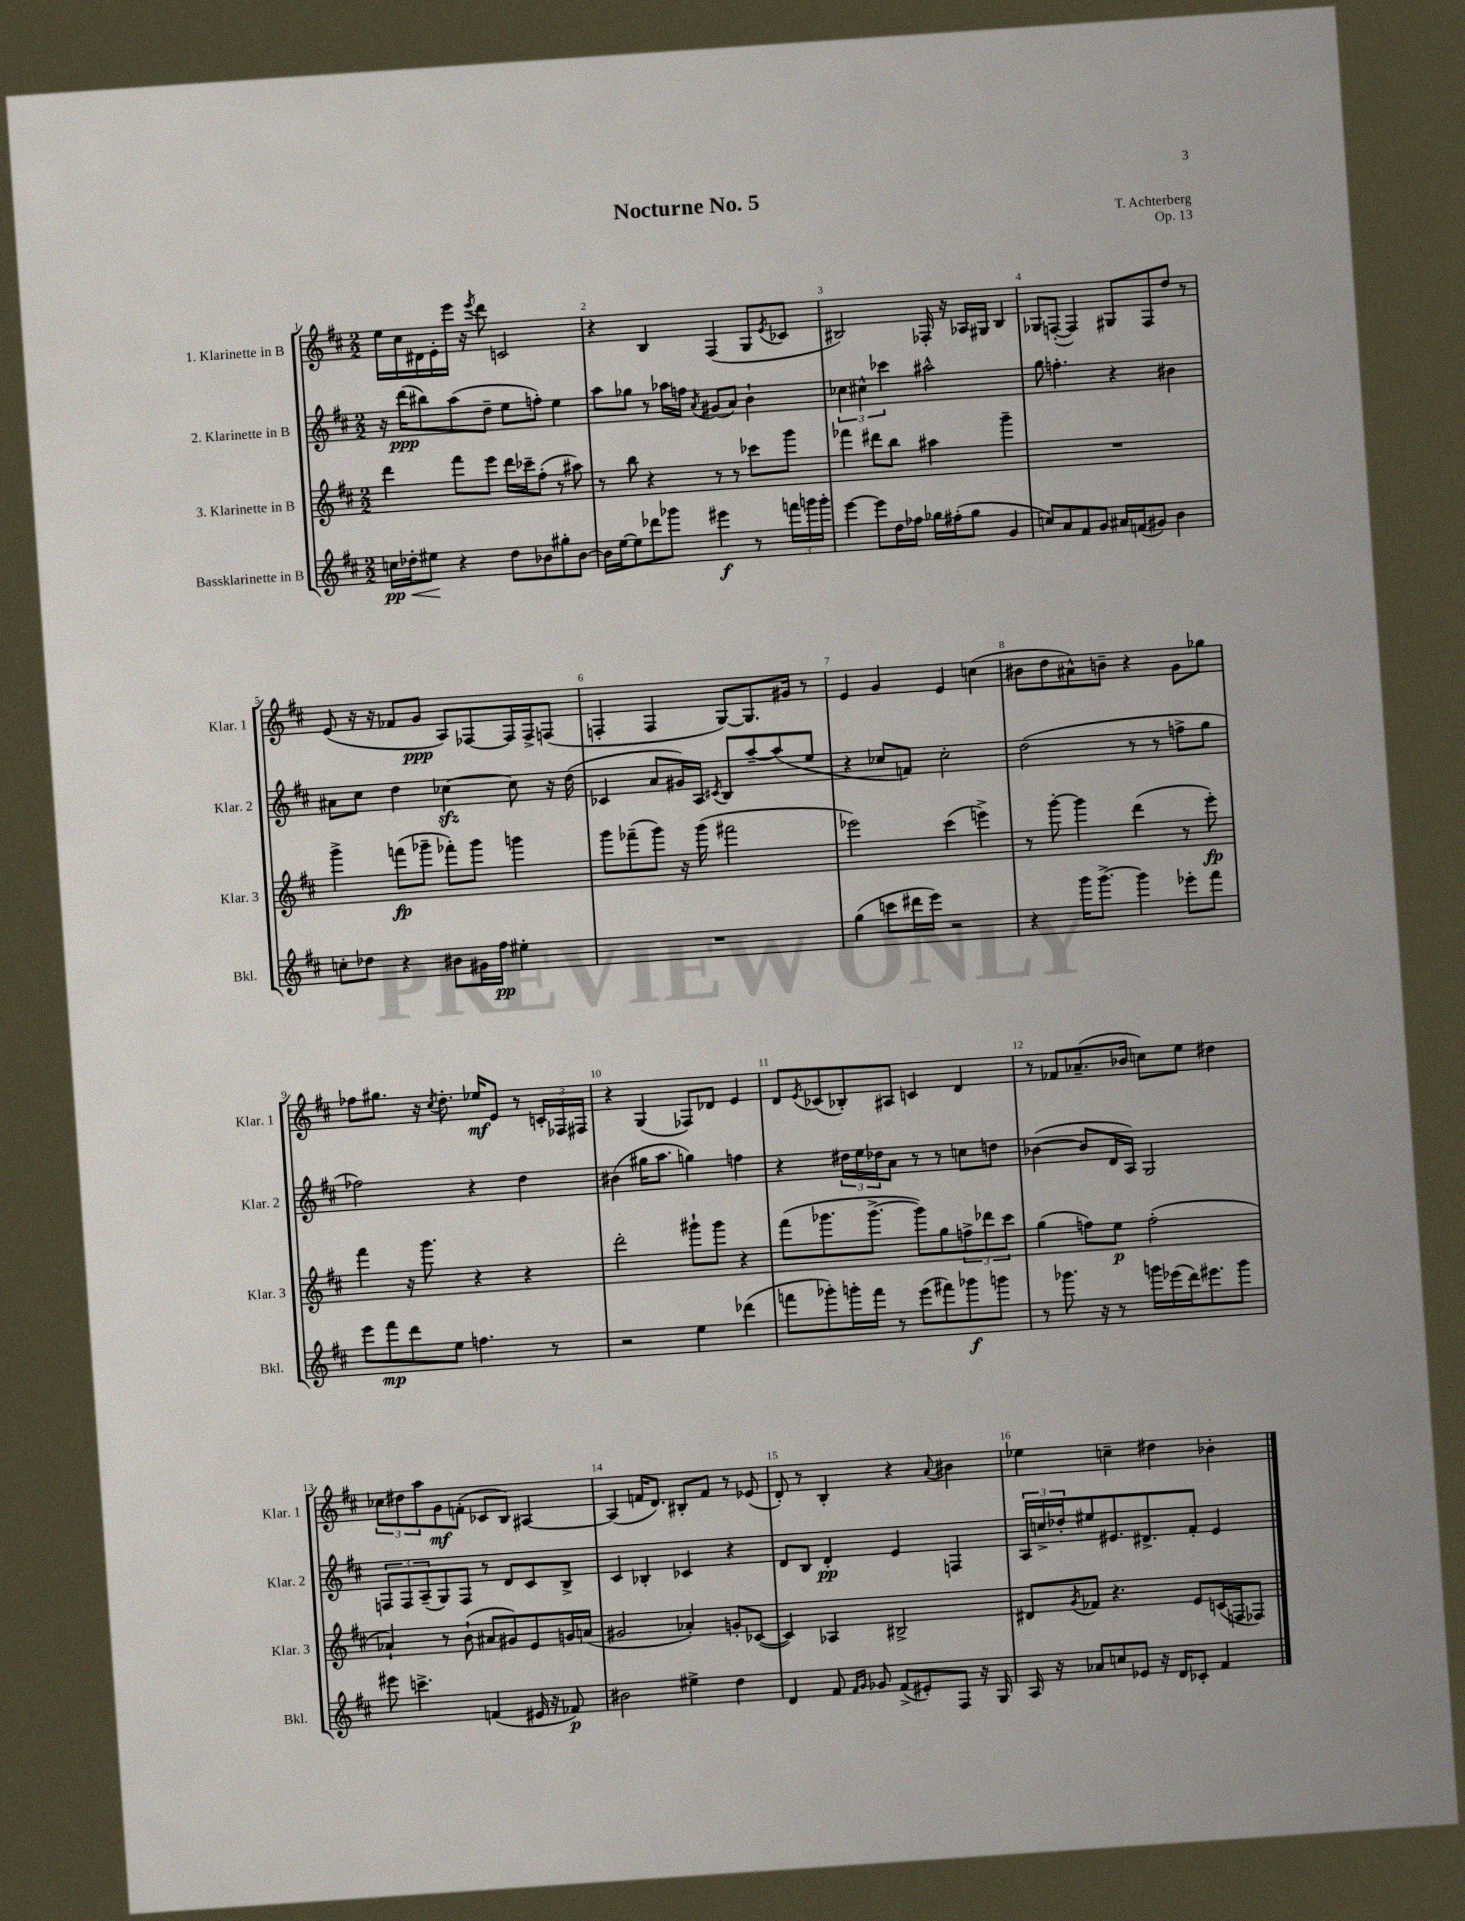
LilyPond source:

\header { title = "Nocturne No. 5" composer = "T. Achterberg" opus = "Op. 13" }
<<
\new StaffGroup <<
\new Staff = "s0" \with { instrumentName = "1. Klarinette in B" shortInstrumentName = "Klar. 1" } {
    \clef treble \key d \major \numericTimeSignature \time 2/2
    e''16 cis''16 dis'16 e'16-. e'''16 r16 \acciaccatura { e'''8 } d'''8 c'2 |
    r4 b4 fis4( g8 \acciaccatura { e'8 } ces'8 |
    bis2) fes16-. r16 aes16 gis16 bis4 |
    ges8 f8~-.( f4) gis8 f8 d''8 r8 |
    e'8( r16 r16 fes'8 g'8\ppp a8) fes8~ fes16 fes16-> f8( |
    f4-. f4 g8~) g8. gis'16 r8 |
    e'4 g'4 e'4 c''4( |
    bis'8 d''8 ais'8-^) b'8-- r4 g'8 ges''8 |
    fes''8 gis''8. r16 \acciaccatura { cis''8 } d''8.-. ees''16\mf e'8 r8 \tuplet 3/2 { c'16-. fes16 fis16 } |
    r4 g4( fes8) des'8 e'4 |
    d'8 \acciaccatura { e'8 } ces'8( bes8-.) ais8 c'4 d'4 |
    r8 fes'8 aes'8.--( bes'16 c''8) e''8 dis''4 |
    \tuplet 3/2 { ces''8 dis''8 a''8 } g'8\mf f'8-.( ces'8 b8) ais4~ |
    ais4( f'16 d'8.) bis8-. f'8 r8 ees'8( |
    d'8-.) r8 b4-. r4 \appoggiatura { a'8 } bis'4 |
    ees''4 c''4-- dis''4 bes'4-. \bar "|." |
}
\new Staff = "s1" \with { instrumentName = "2. Klarinette in B" shortInstrumentName = "Klar. 2" } {
    \clef treble \key d \major \numericTimeSignature \time 2/2
    r16 d'''16\ppp( bis''8) a''8( d''8-- e''8 f''8-.) e''4 |
    a''8 ges''8 r8 aes''16 f''16 \acciaccatura { a'8 } gis'8( a'8) b'4-! |
    \tuplet 3/2 { ces''4 cis''4-^ ces'''4 } ais''2-^ |
    g''8 f''4.-. r4 bis'4 |
    ais'8 cis''8 d''4 ces''4~\sfz ces''8 r16 d''16( |
    ces'4 a'8 gis'16) a16 \acciaccatura { cis'8 } b8 a''8~-- a''8( e''8 |
    r4 ces''8 f'8) ces''2-. |
    d''2( r8 r8 f''8-> g''8 |
    fes''2) r4 d''4 |
    bis'4( gis''16 a''8. g''4) f''4 |
    r4 \tuplet 3/2 { dis''16 e''16 des''16 } a'8 r8 r8 c''8 d''8 |
    bes'4~( bes'8 d'16 a16) g2 |
    \tuplet 3/2 { f8 f8 a8--( } g8) f8 r8 d'8 cis'8 b8-> |
    cis'4 bes4-. ces'4 r4 |
    d'8 b8 d'4-.\pp e'4 f4 |
    \tuplet 3/2 { a16 c''16-> des''16-. } eis''8 eis'8. dis'8.-> fis'8-. eis'4 \bar "|." |
}
\new Staff = "s2" \with { instrumentName = "3. Klarinette in B" shortInstrumentName = "Klar. 3" } {
    \clef treble \key d \major \numericTimeSignature \time 2/2
    d'''4 fis'''8 e'''8 d'''16 ces'''16-- fis''8-.( r8 ais''8) |
    r8 b''8 r4 r8 r8 ces'''8 g'''8 |
    fes'''4 dis'''8 b''8 ais''4 g'''4-- |
    R1 |
    g'''4-> f'''8\fp( ges'''8-- fes'''8-.) ges'''8 g'''4 |
    g'''8 fes'''8--( g'''8) r16 g'''16( fis'''2 |
    ees'''2) cis'''4( e'''4->) |
    r8 g'''8~-. g'''4 d'''4( r8 e'''8-.\fp) |
    fis'''4 r16 g'''8. r4 r4 |
    d'''2-. gis'''8-! gis'''8 r4 |
    fis'''8( ges'''8. ges'''8.~-> ges'''8) g''8 \tuplet 3/2 { f''8-> des'''8 cis'''8 } |
    g''4( f''8) e''8\p f''2-.( |
    aes'4-!) r8 b'8-!( ais'8 gis'8) e'8 g'16 a'16( |
    gis'2 aes'4-.) g'8-. ces'8~( |
    ces'4) aes4 bis2-> |
    dis'8 \acciaccatura { g'8 } fes'8 r4. e'8 c'16( f16 fes8) \bar "|." |
}
\new Staff = "s3" \with { instrumentName = "Bassklarinette in B" shortInstrumentName = "Bkl." } {
    \clef treble \key d \major \numericTimeSignature \time 2/2
    c''16\pp\< des''16-. eis''8\! r4 des''8 bes'8 gis''8-. bes'8~ |
    bes'16 e''16~ e''8 des'''8 ges'''8 eis'''4\f r8 \tuplet 3/2 { f'''16 g'''16 g'''16-. } |
    e'''4~ e'''8 d''16 fes''16 ges''16 fis''16-.( ges''8 g'4 |
    c''8) a'8 fis'8 g'8 ais'16 f'16( gis'8) b'4 |
    c''8-. des''8 r4 bis'8 gis'16 fis''16\pp eis''4-. |
    R1 |
    g''4( c'''8 dis'''16 e'''16) r2 |
    r4 g'''16 g'''8.~-> g'''4 ees'''8-. fis'''8 |
    e'''8 fis'''8\mp d'''8 e''8 f''4. r8 |
    r2 e''4 des'''4( |
    f'''8 ges'''8-.) g'''16-. f'''16 r8 e'''8( fis'''8) ges'''8\f g'''8 |
    r8 ges'''8. r16 r8 g'''16 ees'''16( d'''16) eis'''8. g'''8 |
    eis'''8 c'''4.-> f'4( eis'16 r16 fes'8\p) |
    bis'2 eis''4-> d''4 |
    d'4 fis'8 \grace { fis'16 g'16 } ges'8 fis'8->( eis'8-.) fis8 r16 g16 |
    a16 r16 aes'8 c''8 ees'8 r16 d'16 ces'8-. fis'4 \bar "|." |
}
>>
>>
\layout { \context { \Score \override BarNumber.break-visibility = ##(#f #t #t) barNumberVisibility = #all-bar-numbers-visible } }
